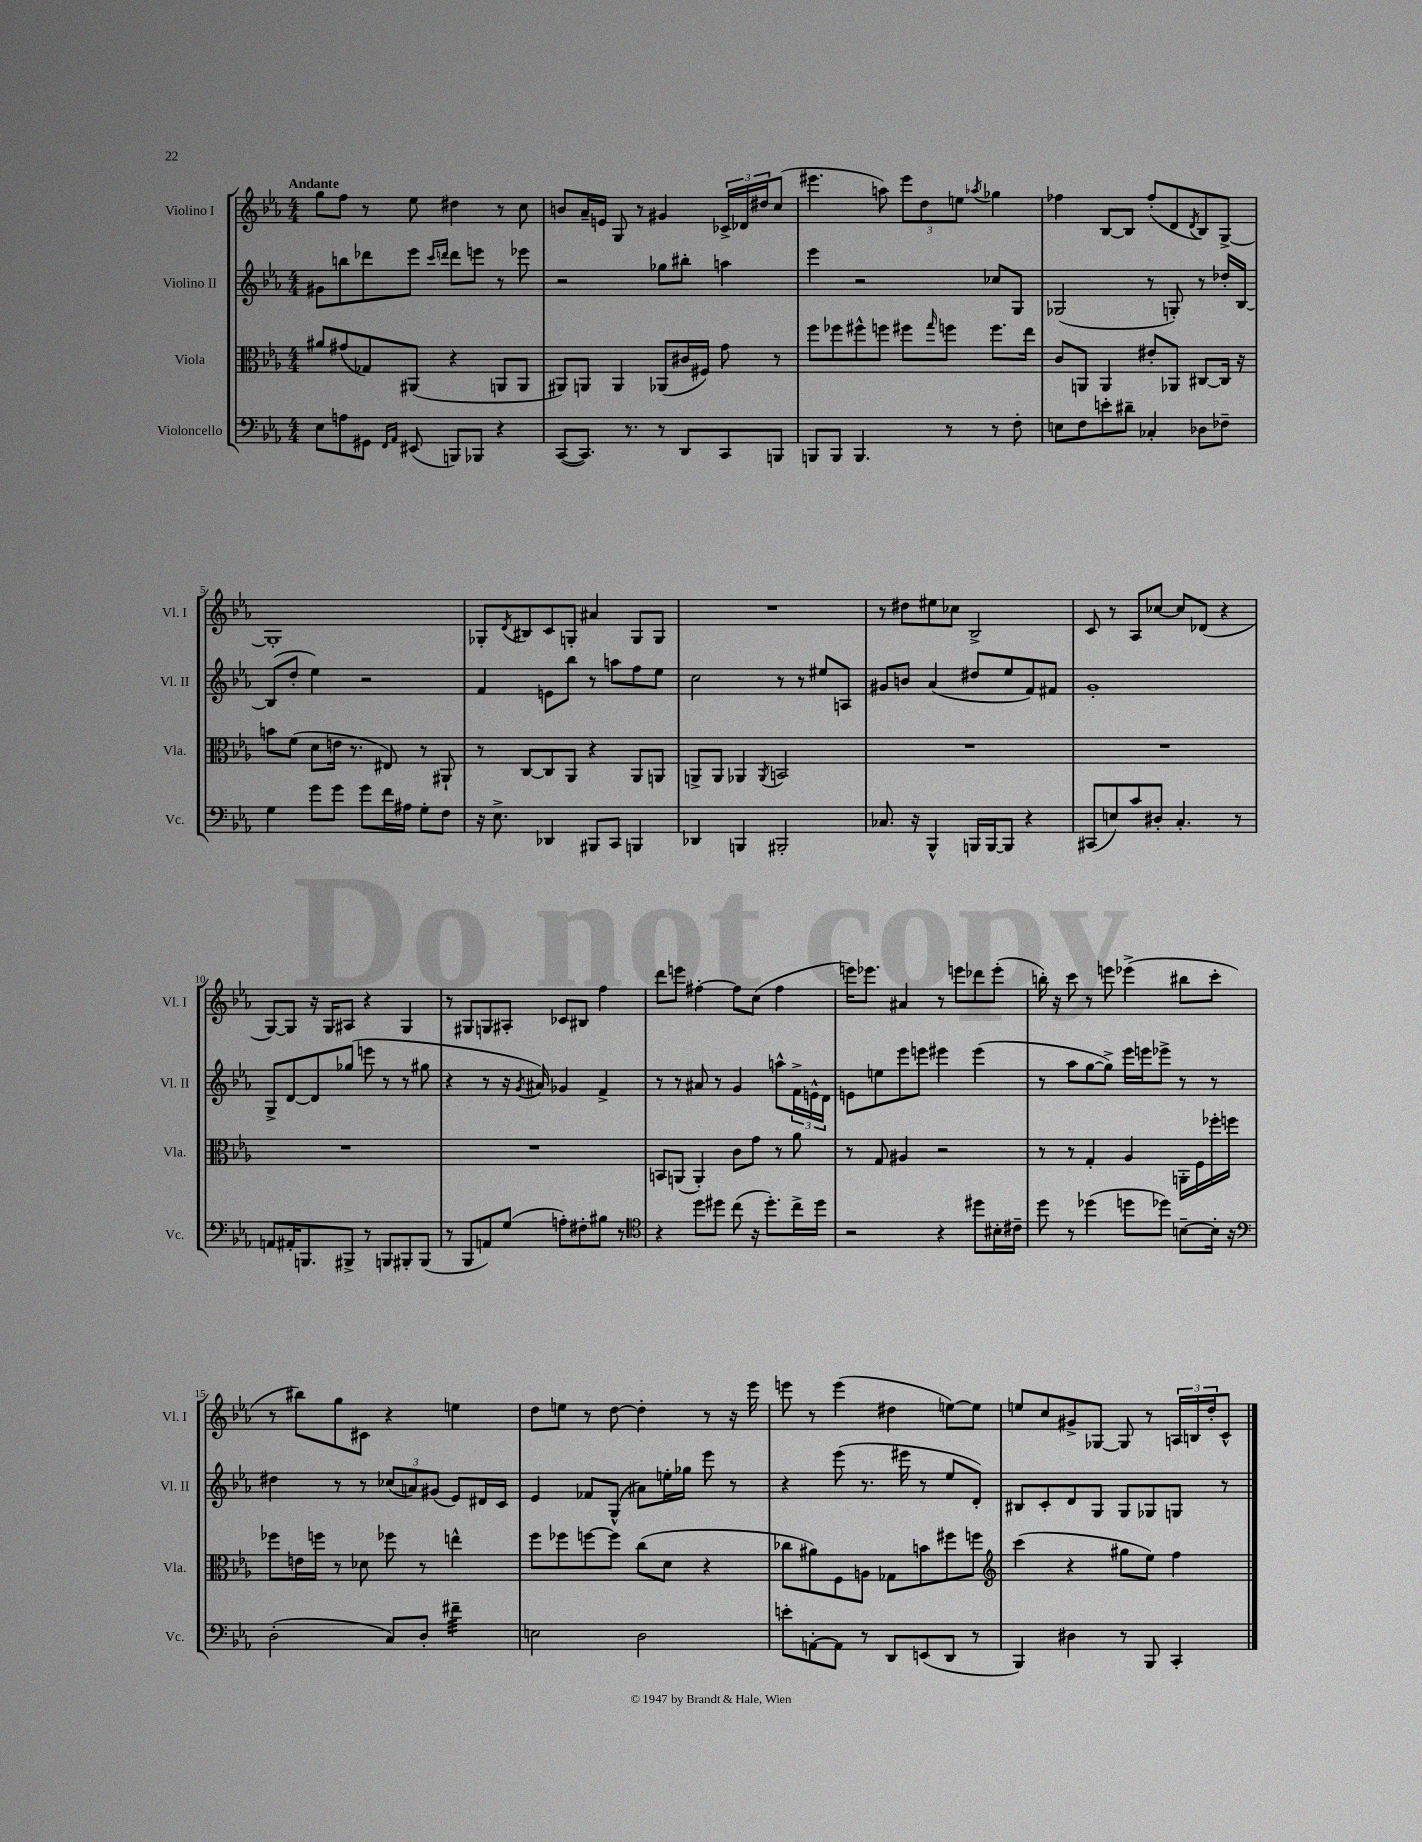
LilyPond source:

<<
\new StaffGroup <<
\new Staff = "s0" \with { instrumentName = "Violino I" shortInstrumentName = "Vl. I" } {
    \clef treble \key ees \major \numericTimeSignature \time 4/4 \tempo "Andante"
    g''8 f''8 r8 ees''8 dis''4 r8 c''8 |
    b'8 aes'16-- e'16 g8 r8 gis'4 \tuplet 3/2 { ces'16-> des'16 dis''16 } c''8( |
    eis'''4. a''8) \tuplet 3/2 { eis'''8 d''8 e''8 } \acciaccatura { aes''8 } ges''4 |
    fes''4 bes8~ bes8 fes''8-.( d'8 \acciaccatura { d'8 } bes8) g8~-> |
    g1-. |
    ges8-. \acciaccatura { d'8 } bis8 c'8 g8-. ais'4 g8 g8 |
    R1 |
    r8 dis''8 eis''8 ces''8 bes2-> |
    c'8 r8 aes8 ces''8~ ces''8 des'8( r4 |
    g8~) g8 r16 g16 ais8 r4 g4 |
    r8 gis8 g8 ais8-. ces'8 bis8 f''4 |
    d'''8 e'''8 fis''4~-. fis''8 c''8( fis''4 |
    e'''16) ees'''8. ais'4 r8 e'''8 des'''8 e'''8-.( |
    b''16-.) r16 c'''8 r8 e'''8 ees'''4->( bis''8 c'''8-. |
    r8 bis''8) g''8 cis'8 r4 e''4 |
    d''8 e''8 r8 d''8~ d''4-. r8 r16 ees'''16 |
    e'''8 r8 e'''4( dis''4 e''8~) e''8 |
    e''8 c''8 gis'8-> ges8~ ges8 r8 \tuplet 3/2 { a16 b16 d''16-. } c'8-^ \bar "|." |
}
\new Staff = "s1" \with { instrumentName = "Violino II" shortInstrumentName = "Vl. II" } {
    \clef treble \key ees \major \numericTimeSignature \time 4/4
    gis'8 b''8 des'''8 ees'''8 \grace { c'''16 d'''16 } d'''8 e'''8 r8 ees'''8 |
    r2 ges''8 bis''8-. a''4 |
    ees'''4 r2 ces''8 g8 |
    ges2( r8 g8-.) r8 des''16-. bes16~ |
    bes8( d''8-. ees''4) r2 |
    f'4 e'8 bes''8 r8 a''8 f''8 ees''8 |
    c''2 r8 r8 eis''8 a8 |
    gis'8 b'8 aes'4( dis''8 ees''8 f'8) fis'8 |
    g'1-. |
    g8-> d'8~ d'8 ges''8( e'''8 r8 r8 gis''8 |
    r4 r8 r16 \acciaccatura { g'8 } ais'16) ges'4 f'4-> |
    r8 r8 ais'8 r8 g'4 a''8-^ \tuplet 3/2 { f'16-> e'16-^ d'16 } |
    e'8 e''8 ees'''8 e'''8 eis'''4 eis'''4( |
    r8 aes''8 g''8~ g''8->) ees'''16 e'''16 ees'''8-> r8 r8 |
    dis''4 r8 r8 \tuplet 3/2 { ces''8( a'8) gis'8( } ees'8) dis'16 c'16 |
    ees'4 fes'8 g8-^( ais'8) e''16-. ges''16 ees'''8 r8 |
    r4 ees'''8( r8. eis'''16 r8 ees''8 d'8-.) |
    bis8 c'8-. d'8 g8 g8 ges8 g8 r8 \bar "|." |
}
\new Staff = "s2" \with { instrumentName = "Viola" shortInstrumentName = "Vla." } {
    \clef alto \key ees \major \numericTimeSignature \time 4/4
    ais'8 gis'8( ges8) ais,8( r4 a,8 a,8 |
    ais,8) a,8 a,4 aes,8( cis'16 fis16) g'8 r8 |
    f''8 fes''8 fis''8-^ f''8 fis''8 \grace { g''16 } f''8 f''8. ees''16 |
    c'8 a,8 a,4 eis'8-. aes,8 cis8~ cis16 r16 |
    b'8 f'8( d'8 e'16 r8. eis8) r8 ais,8-! |
    r8 c8~ c8 aes,8 r4 aes,8 a,8 |
    a,8-> a,8 aes,4 \acciaccatura { aes,8 } b,2 |
    R1 |
    R1 |
    R1 |
    R1 |
    b,8 a,8( a,4-.) c'8 g'8 r8 aes'8 |
    r8 g8 ais4 r2 |
    r8 r8 g4-. aes4 a,16-. f16 fes''16-. f''16 |
    fes''8 e'16 f''16 r8 des'8 fes''8 r8 e''4-^ |
    f''8 fes''8 f''8~ f''8 c''8( d'8 r4 |
    ces''8 ais'8) f8 a8 ges8 b'8 fis''8 f''8 |
    \clef treble c'''4( r4 gis''8 ees''8) f''4 \bar "|." |
}
\new Staff = "s3" \with { instrumentName = "Violoncello" shortInstrumentName = "Vc." } {
    \clef bass \key ees \major \numericTimeSignature \time 4/4
    ees8 a8 gis,8 \grace { f,16 aes,16 } eis,8( b,,8) bes,,8 r4 |
    c,8~( c,8.) r8. r8 d,8 c,8 b,,8 |
    b,,8 b,,8 b,,4. r8 r8 f8-. |
    e8 f8 e'8-. dis'8-- ces4-. des8 fes8-- |
    g4 g'8 g'8 g'8 f'16 ais16 g8-. f8 |
    r16 ees8.-> des,4 bis,,8 c,8 b,,4 |
    des,4 b,,4 bis,,2-. |
    ces8. r16 bes,,4-^ b,,16 b,,16~ b,,8 r4 |
    cis,8( e8) c'8 dis8-. c4.-. r8 |
    a,8 ais,16-. b,,8. bis,,8-> r8 b,,8 bis,,8-. bis,,8( |
    r8 bes,,8 a,8) g8( a8-.) fis8-. bis8 r8 |
    \clef tenor r4 d''8 dis''8 c''8( r16 dis''8.-.) c''16-> dis''16 |
    r2 r4 dis''8 bis16-. cis'16-- |
    d''8 r8 des''4( d''8 des''8) b8~-- b16-. r16 |
    \clef bass d2-.( c8) d8-. fis'4:32-- |
    e2 d2 |
    e'8-. a,8~-. a,8 r8 d,8 e,8( d,8 r8 |
    bes,,4) dis4 r8 bes,,8 c,4-. \bar "|." |
}
>>
>>
